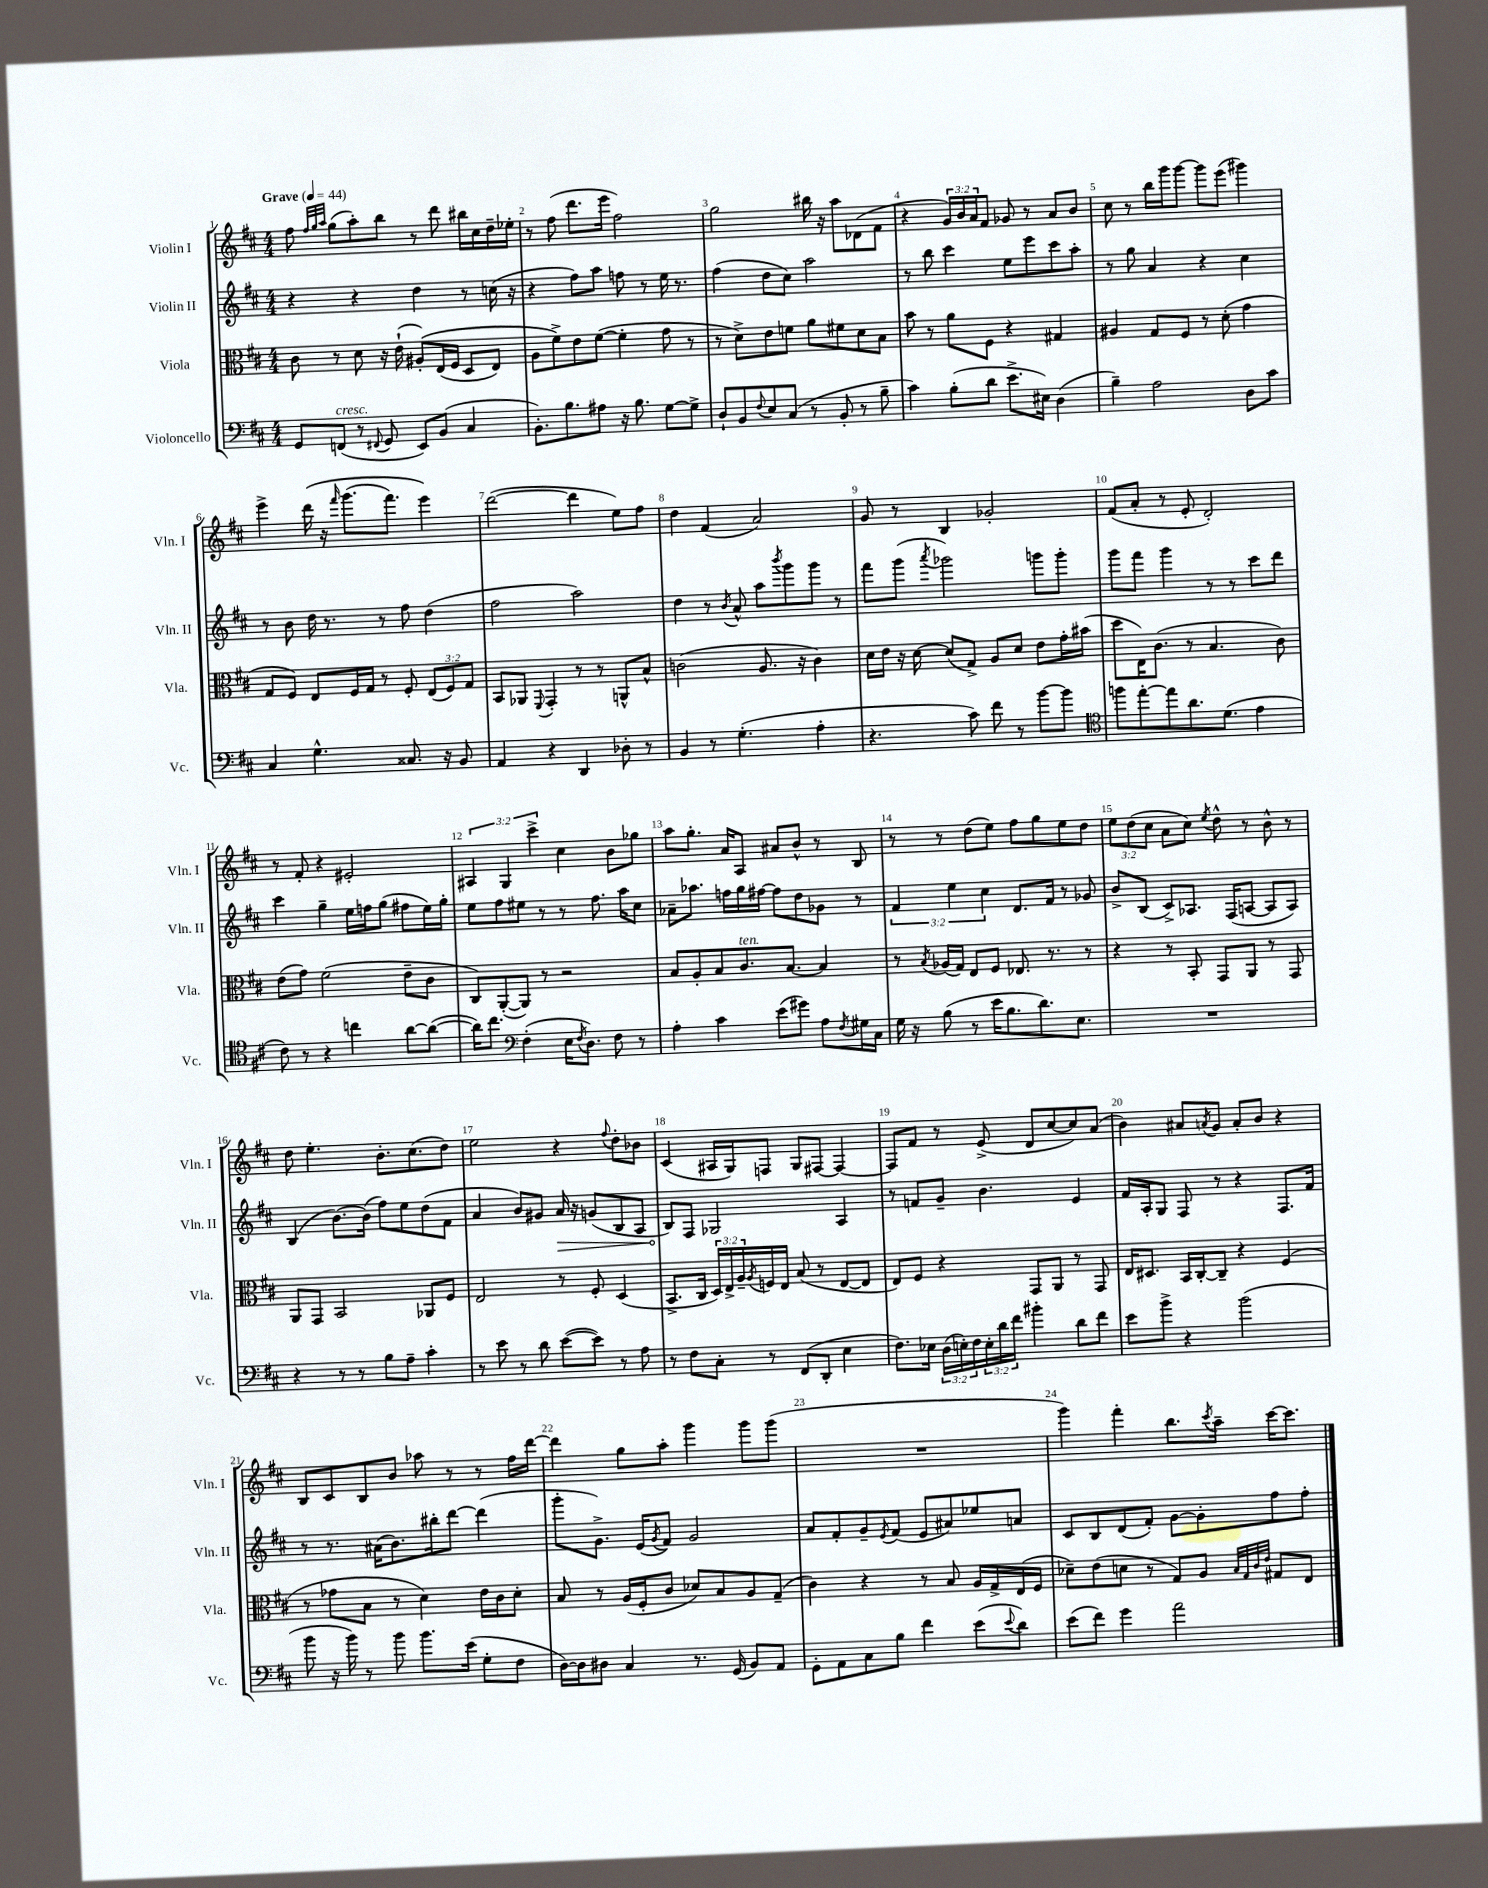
<<
\new StaffGroup <<
\new Staff = "s0" \with { instrumentName = "Violin I" shortInstrumentName = "Vln. I" } {
    \clef treble \key d \major \numericTimeSignature \time 4/4 \override Staff.TupletNumber.text = #tuplet-number::calc-fraction-text \tempo "Grave" 4 = 44
    fis''8 \grace { fis''32 g''32 a''32 } g''8( a''8-.) b''8 r8 d'''8 bis''16 cis''16 d''16-- ees''16-. |
    r8 fis''8( d'''8. e'''16 fis''2) |
    g''2 bis''16 r16 a''8 des'8( fis'8 |
    r4 \tuplet 3/2 { g'16) b'16 a'16 } fis'8 ges'8 r8 a'8 b'8 |
    cis''8 r8 b''16 g'''16 g'''8~ g'''8 e'''8( gis'''4) |
    e'''4-> d'''16\( r16 \grace { fis'''16 } g'''8.( fis'''8.) e'''4\) |
    d'''2~( d'''4 e''8) fis''8 |
    d''4 fis'4( a'2) |
    g'8 r8 b4 ges'2-. |
    fis'8( a'8-. r8 e'8-. d'2-.) |
    r8 fis'8-. r4 eis'2-. |
    \tuplet 3/2 { ais4 g4 cis'''4-> } cis''4 b'8 ges''8 |
    a''8 g''8.-. a'16 a8 ais'8 b'8-^ r8 b8 |
    r8 r8 d''8( e''8) fis''8 g''8 e''8 d''8 |
    \tuplet 3/2 { e''8 d''8( cis''8 } a'8 cis''8) \acciaccatura { e''8 } d''8-^ r8 b'8-^ r8 |
    d''8 e''4.-. b'8.-. cis''8.( d''8) |
    e''2 r4 \appoggiatura { fis''8 } d''8-. bes'8 |
    cis'4( ais16 g16) f8 g8 fis8~ fis4~ |
    fis8 fis'8 r8 e'8->( d'8 cis''8~ cis''8) a'8( |
    b'4) ais'8 \acciaccatura { a'8 } g'8 a'8-. b'8 r4 |
    b8 cis'8 b8 b'8 aes''8 r8 r8 fis''16 d'''16~ |
    d'''4 g''8 a''8-. g'''4 g'''8 g'''8( |
    R1 |
    g'''4) fis'''4-. b''8. \acciaccatura { cis'''8 } a''16-- cis'''16~ cis'''8. \bar "|." |
}
\new Staff = "s1" \with { instrumentName = "Violin II" shortInstrumentName = "Vln. II" } {
    \clef treble \key d \major \numericTimeSignature \time 4/4 \override Staff.TupletNumber.text = #tuplet-number::calc-fraction-text
    r4 r4 d''4 r8 c''16( r16 |
    r4 fis''8) a''8 f''8 r8 e''16 r8. |
    fis''4( d''8 cis''8) a''2 |
    r8 b''8 cis'''4 e''8 e'''8 cis'''8 a''8-. |
    r8 g''8 a'4 r4 cis''4 |
    r8 b'8 d''16 r8. r8 fis''8 d''4( |
    fis''2 a''2) |
    d''4 r8 \acciaccatura { b'8 } a'8-^ a''8 \acciaccatura { b'''8 } g'''8 g'''8 r8 |
    fis'''8 g'''8( \acciaccatura { a'''8 } ges'''2) g'''8 g'''8-. |
    g'''8 fis'''8 g'''4 r8 r8 cis'''8 d'''8 |
    cis'''4 g''4-- e''16 f''16 g''8( fis''8 e''16) g''16-. |
    e''8 fis''8 eis''8 r8 r8 fis''8. a''16 cis''8 |
    aes'8-- aes''8. f''16 g''16 fis''16~ fis''8 d''8 ges'8 r8 |
    \tuplet 3/2 { fis'4 e''4 cis''4 } d'8. fis'16 r8 ges'8 |
    b'8-> b8( cis'8->) aes8. fis16( a8~ a8 a8) |
    b4( b'8.~) b'16( fis''8) e''8 d''8( fis'8 |
    a'4 b'8) gis'8 \once \override Hairpin.circled-tip = ##t a'16\> r16 g'8( b8 a8 |
    b8\!) fis8 ges2 a4 |
    r8 f'8 g'8-- b'4. e'4 |
    fis'16 a16-. g8 fis8 r8 r4 fis8. fis'16 |
    r8 r8. ais'16( b'8.) bis''16-. d'''8~ d'''4( |
    g'''8-. g'8.->) e'16( \acciaccatura { g'8 } fis'8) g'2 |
    a'8 fis'8-. g'8-- \acciaccatura { e'8 } fis'8( e'8 ais'8) ees''8 a'8 |
    cis'8 b8 d'8( fis'8-.) g'8~ g'8-. fis''8 fis''8-. \bar "|." |
}
\new Staff = "s2" \with { instrumentName = "Viola" shortInstrumentName = "Vla." } {
    \clef alto \key d \major \numericTimeSignature \time 4/4 \override Staff.TupletNumber.text = #tuplet-number::calc-fraction-text
    cis'8 r8 d'8 r16 e'16-!( ais8-.)\( e16( fis16 d8 e8) |
    a8 fis'8->\) e'8 fis'8~( fis'4-. g'8 r8 |
    r8 d'8->) e'8 f'8 a'8 fis'8 d'8 b8 |
    b'8 r8 a'8 fis8 r4 gis4 |
    ais4 g8 fis8 r8 d'8-.( g'4 |
    g8 fis8) e8 fis16 g16 r8 fis8-. \tuplet 3/2 { e8( fis8) g8 } |
    b,8 aes,8 \appoggiatura { fis,8 } g,4-. r8 r8 a,8-^ b8-^ |
    c'2( a8. r16 c'4) |
    d'16 e'16 r16 d'16~ d'8( g8->) a8 d'8 e'8 g'16-. bis'16( |
    d''8 e16) cis'8.( r8 b4. cis'8) |
    e'8( g'8) fis'2( e'8-- cis'8 |
    cis8) a,8~-.( a,8) r8 r2 |
    b8 a8-. b8 cis'8.^\markup { \italic "ten." } b8.~ b4 |
    r8 \acciaccatura { b8 } aes16( g16) e8 fis8 ees8. r8. r8 |
    r4 r8 b,8-. g,8 a,8 r8 g,8 |
    a,8 g,8 b,2 aes,8 fis8 |
    e2 r8 fis8-. d4( |
    b,8.-> cis16 \tuplet 3/2 { d16) e16-> a16-- } \acciaccatura { a8 } f16 e16 b8( r8 e8~ e8 |
    e8) fis8 r4 g,8 a,8 r8 g,8 |
    e16 dis8. b,16 cis16~-. cis8-- r4 fis4( |
    r8 ges'8 b8 r8 d'4) e'16 cis'16 d'8-. |
    b8 r8 a16( fis16-. cis'8 des'8) b8 a8 g8--( |
    cis'4) r4 r8 b8 a16 g16-> e16( fis16 |
    des'8--) e'8( d'8 r8 g8) a8 \grace { b32 g32 cis'32 e'32 } gis8 e8 \bar "|." |
}
\new Staff = "s3" \with { instrumentName = "Violoncello" shortInstrumentName = "Vc." } {
    \clef bass \key d \major \numericTimeSignature \time 4/4 \override Staff.TupletNumber.text = #tuplet-number::calc-fraction-text
    g,8 f,8^\markup { \italic "cresc." }( r8 \appoggiatura { fis,8 } g,8 e,8) b,8( cis4 |
    b,8.-.) b8. ais8 r16 b8. g8~ g8-> |
    d8-! b,8 \appoggiatura { fis8 } e8 cis8( r8 b,8-. r8 b8-- |
    cis'4) b8-.( d'8 e'8.-> eis16) d4( |
    b4--) a2 d8 cis'8 |
    cis4 g4.-^ cisis8. r16 b,8 |
    a,4 r4 d,4 des8-. r8 |
    b,4 r8 g4.-.( a4-. |
    r4. cis'8) fis'8 r8 b'8~ b'8 |
    \clef tenor f''8 e''8~-. e''8 a'8. d'8.( e'4 |
    cis'8) r8 r4 c''4 a'8~ a'8~( |
    a'16) cis''8. \clef bass fis4-.( e16 \acciaccatura { fis8 } d8.) fis8 r8 |
    a4-. cis'4 e'8( gis'8) a8 \acciaccatura { fis8 } gis16 cis16 |
    g16 r16 b8( r8 e'16 b8. d'8.) e8. |
    R1 |
    r4 r8 r8 b8 a8-- cis'4-. |
    r8 e'8 r8 d'8 e'8~( e'8) r8 a8 |
    r8 fis8 cis8-. r8 fis,8( d,8-. e4 |
    fis8.) ees16 \tuplet 3/2 { d16( e16-.) fis16 } \tuplet 3/2 { e16-. d'16 fis'16 } bis'4-. d'8 fis'8 |
    e'8 b'8-> r4 b'2( |
    b'8 r16 b'16) r8 b'8 b'8. e'16( g8-. fis8 |
    d16~) d16 dis8 cis4 r8. g,16( b,8) a,8 |
    g,8-. a,8 cis8 b8 fis'4 e'8( \appoggiatura { e'8 } d'8) |
    e'8( fis'8) g'4 a'2 \bar "|." |
}
>>
>>
\layout { \context { \Score \override BarNumber.break-visibility = ##(#f #t #t) barNumberVisibility = #all-bar-numbers-visible } }
